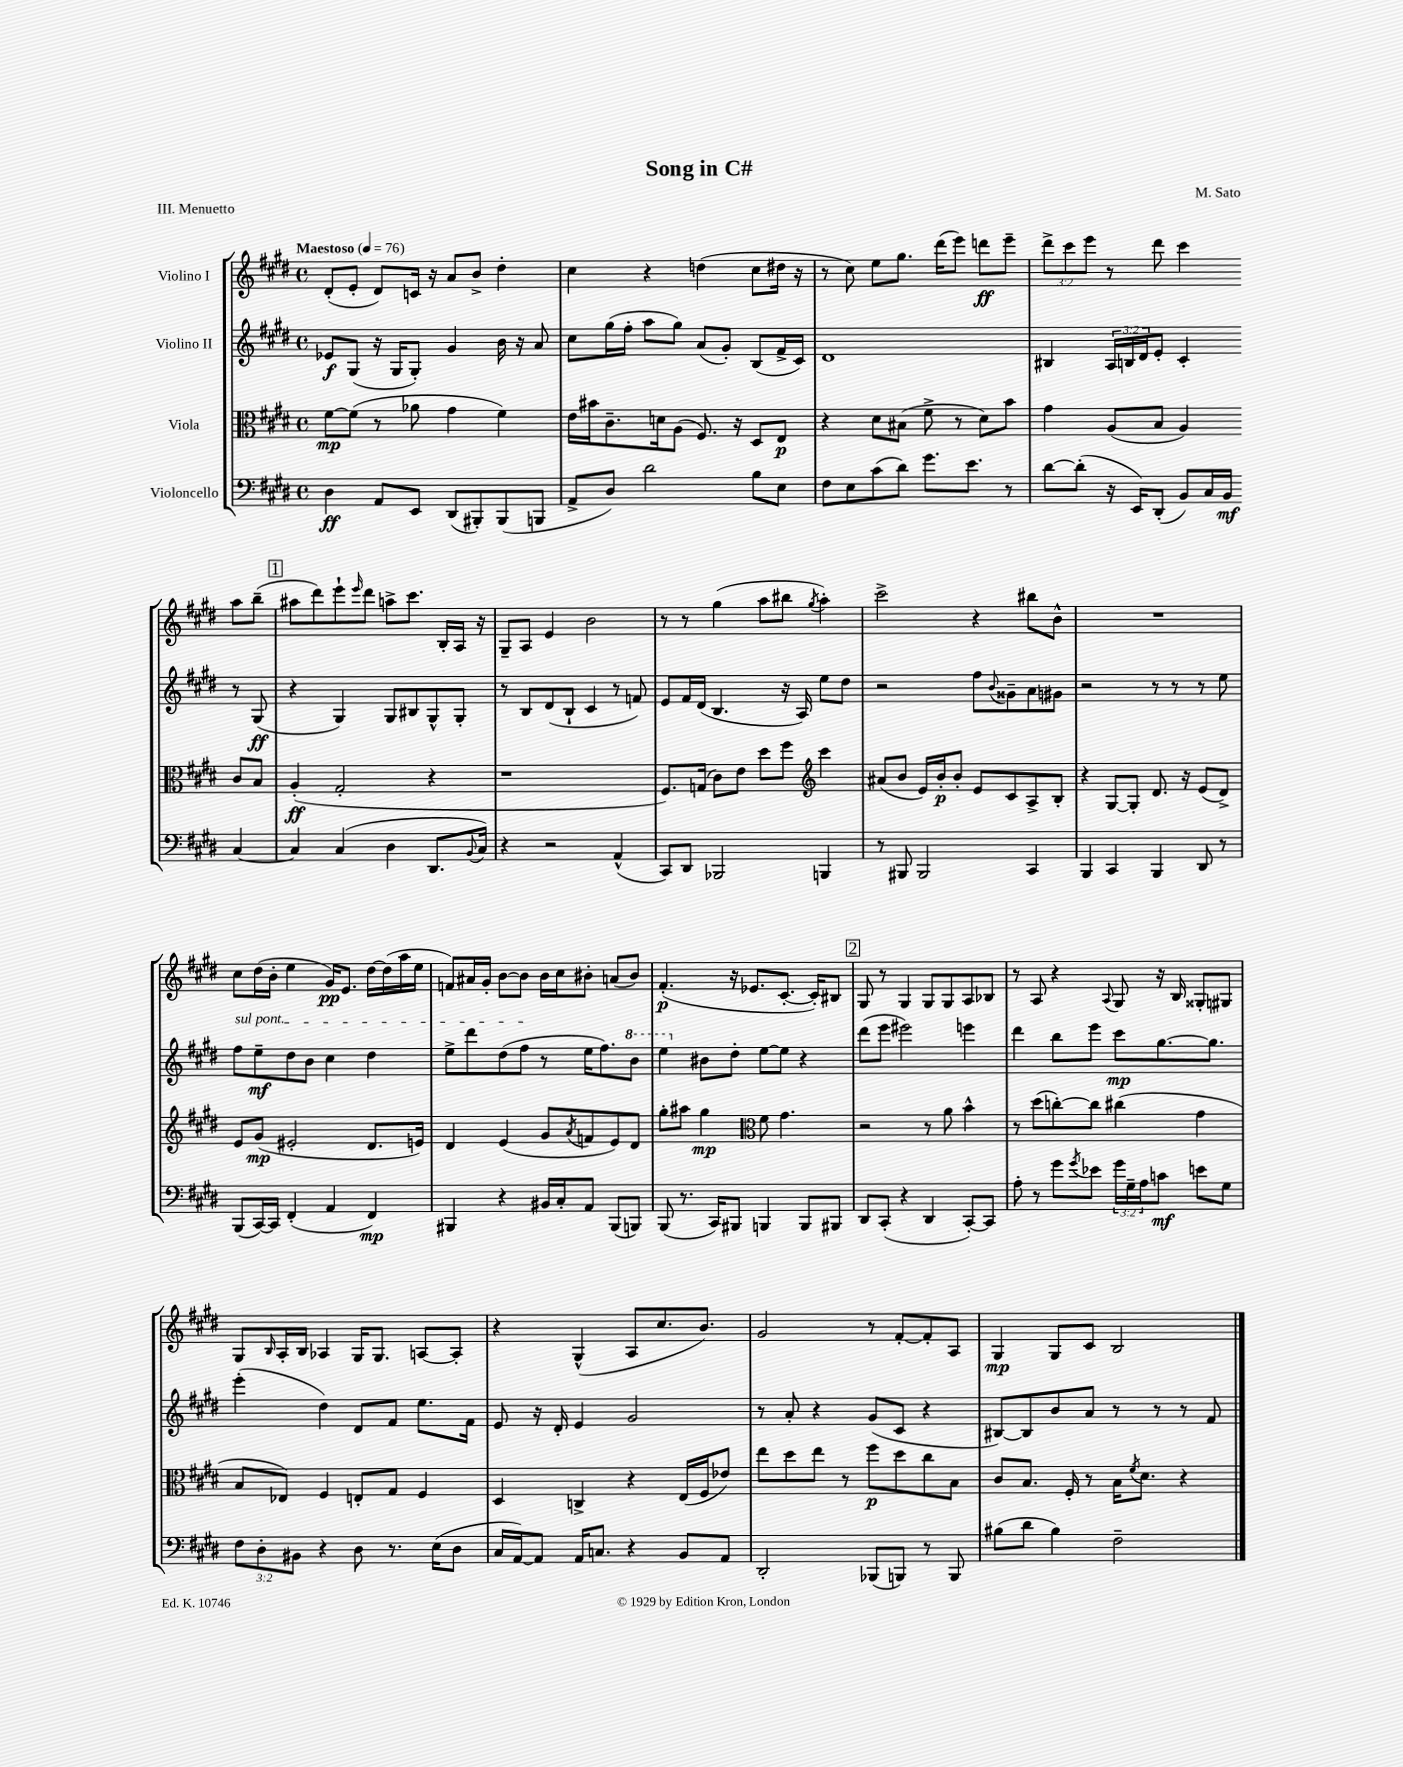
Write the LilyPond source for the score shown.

\header { title = "Song in C#" composer = "M. Sato" piece = "III. Menuetto" }
<<
\new StaffGroup <<
\new Staff = "s0" \with { instrumentName = "Violino I" } {
    \clef treble \key e \major \defaultTimeSignature \time 4/4 \override Staff.TupletNumber.text = #tuplet-number::calc-fraction-text \tempo "Maestoso" 4 = 76
    dis'8-.( e'8-. dis'8) c'16 r16 a'8 b'8-> dis''4-. |
    cis''4 r4 d''4( cis''8 dis''16 r16 |
    r8 cis''8) e''8 gis''8. dis'''16( e'''8) d'''8\ff e'''8-- |
    \tuplet 3/2 { dis'''8-> cis'''8 e'''8 } r8 dis'''8 cis'''4 a''8 b''8--( |
    \mark \markup { \box "1" } ais''8 dis'''8) e'''8-! \grace { e'''16 } dis'''8 a''8-> cis'''8. b16-. a16 r16 |
    gis8-- a8 e'4 b'2 |
    r8 r8 gis''4( a''8 bis''8 \acciaccatura { gis''8 } a''4-.) |
    cis'''2-> r4 bis''8 b'8-^ |
    R1 |
    cis''8 dis''16( b'16-. e''4 gis'16\pp) e'8. dis''16~ dis''16( a''16 e''16 |
    f'8) ais'16 gis'16-. b'8~ b'8 b'16 cis''16 bis'8-. a'8( bis'8) |
    fis'4.-.\p( r16 ees'8. cis'8.~-. cis'16-.) bis8 |
    \mark \markup { \box "2" } gis8 r8 gis4 gis8 gis8 a8 bes8 |
    r8 a8 r4 \appoggiatura { a8 } gis8 r16 b16 gisis8-. gis8 |
    gis8 \grace { b16 } a16-. b16 aes4 gis16 gis8. a8~ a8-. |
    r4 gis4-^( a8 cis''8. b'8.) |
    gis'2 r8 fis'8~-. fis'8-. a8 |
    gis4\mp gis8 cis'8 b2 \bar "|." |
}
\new Staff = "s1" \with { instrumentName = "Violino II" } {
    \clef treble \key e \major \defaultTimeSignature \time 4/4 \override Staff.TupletNumber.text = #tuplet-number::calc-fraction-text
    ees'8\f gis8( r16 gis16 gis8-.) gis'4 b'16 r16 a'8 |
    cis''8 gis''16( fis''16-. a''8 gis''8) a'8( gis'8-.) b8( fis'16-> cis'16) |
    dis'1 |
    bis4 \tuplet 3/2 { a16 b16 dis'16 } e'8-. cis'4-. r8 gis8\ff( |
    \mark \markup { \box "1" } r4 gis4) gis8 bis8 gis8-^ gis8-. |
    r8 b8 dis'8( b8-! cis'4 r8 f'8) |
    e'8 fis'16 dis'16( b4. r16 a16) e''8 dis''8 |
    r2 fis''8 \appoggiatura { b'8 } gisis'8-- a'8 gis'8 |
    r2 r8 r8 r8 e''8 |
    \once \override TextSpanner.bound-details.left.text = \markup { \italic "sul pont." } fis''8\startTextSpan e''8--\mf dis''8 b'8 cis''4 dis''4 |
    e''8-> dis'''8 dis''8( fis''8\stopTextSpan r8 e''16 fis''8.) \ottava #1 b''8 |
    e'''4 \ottava #0 bis'8 dis''8-. e''8~ e''8 r4 |
    \mark \markup { \box "2" } dis'''8( e'''8 eis'''2) e'''4 |
    dis'''4 b''8 e'''8 cis'''8\mp gis''8.~ gis''8. |
    e'''4-.( dis''4) dis'8 fis'8 e''8. fis'16 |
    e'8 r16 dis'16-. e'4 gis'2 |
    r8 a'8-. r4 gis'8( cis'8 r4 |
    bis8~) bis8 b'8 a'8 r8 r8 r8 fis'8 \bar "|." |
}
\new Staff = "s2" \with { instrumentName = "Viola" } {
    \clef alto \key e \major \defaultTimeSignature \time 4/4
    fis'8~\mp fis'8( r8 aes'8 gis'4 fis'4) |
    e'16 bis'16 cis'8.-- d'16 a8( fis8.) r16 dis8 e8\p |
    r4 dis'8 bis8( fis'8-> r8 dis'8) b'8 |
    gis'4 a8( b8 a4) cis'8 b8 |
    \mark \markup { \box "1" } a4-.\ff( gis2-. r4 |
    r1 |
    fis8.) g16( cis'8) e'8 dis''8 fis''8 \clef treble cis'''4 |
    ais'8( b'8 e'16) b'16-.\p b'8-. e'8 cis'8 a8-> b8-. |
    r4 gis8~ gis8-. dis'8. r16 e'8( dis'8->) |
    e'8 gis'8\mp( eis'2-. dis'8. e'16) |
    dis'4 e'4( gis'8 \acciaccatura { a'8 } f'8 e'8) dis'8 |
    gis''8-. ais''8 gis''4\mp \clef alto fis'8 gis'4. |
    \mark \markup { \box "2" } r2 r8 a'8 b'4-^ |
    r8 dis''8( c''8~-.) c''8 cis''4( gis'4 |
    b8 ees8) fis4 e8-. gis8 fis4 |
    dis4 c4-> r4 e16( fis16 ees'8) |
    e''8 dis''8 e''8 r8 fis''8\p dis''8 cis''8 b8 |
    cis'8 b8. fis16-. r8 b16 \acciaccatura { fis'8 } dis'8. r4 \bar "|." |
}
\new Staff = "s3" \with { instrumentName = "Violoncello" } {
    \clef bass \key e \major \defaultTimeSignature \time 4/4 \override Staff.TupletNumber.text = #tuplet-number::calc-fraction-text
    dis4\ff a,8 e,8 dis,8( bis,,8-.) bis,,8( b,,8 |
    a,8-> dis8) dis'2 b8 e8 |
    fis8 e8 cis'8( dis'8) gis'8. e'8. r8 |
    dis'8~ dis'8-.( r16 e,16) dis,8-.( b,8) cis16 b,16\mf cis4~ |
    \mark \markup { \box "1" } cis4 cis4( dis4 dis,8. \appoggiatura { b,8 } cis16) |
    r4 r2 a,4-^( |
    cis,8) dis,8 bes,,2 b,,4 |
    r8 bis,,8 bis,,2 cis,4 |
    b,,4 cis,4 b,,4 dis,8 r8 |
    b,,8( cis,16~) cis,16 fis,4-.( a,4 fis,4\mp) |
    bis,,4 r4 bis,16 cis16-. a,8 bis,,8( b,,8) |
    b,,8( r8. cis,16) bis,,8 b,,4 b,,8 bis,,8 |
    \mark \markup { \box "2" } dis,8 cis,8-.( r4 dis,4 cis,8~-.) cis,8 |
    a8-. r8 gis'8 \acciaccatura { gis'8 } ees'8 \tuplet 3/2 { gis'16 gis16-- a16 } c'8\mf e'8 gis8 |
    \tuplet 3/2 { fis8 dis8-. bis,8 } r4 dis8 r8. e16( dis8 |
    cis16 a,16~) a,8 a,16 c8. r4 b,8 a,8 |
    dis,2-. bes,,8( b,,8) r8 b,,8 |
    bis8( dis'8 bis4) fis2-- \bar "|." |
}
>>
>>
\layout { \context { \Score \remove "Bar_number_engraver" } }
